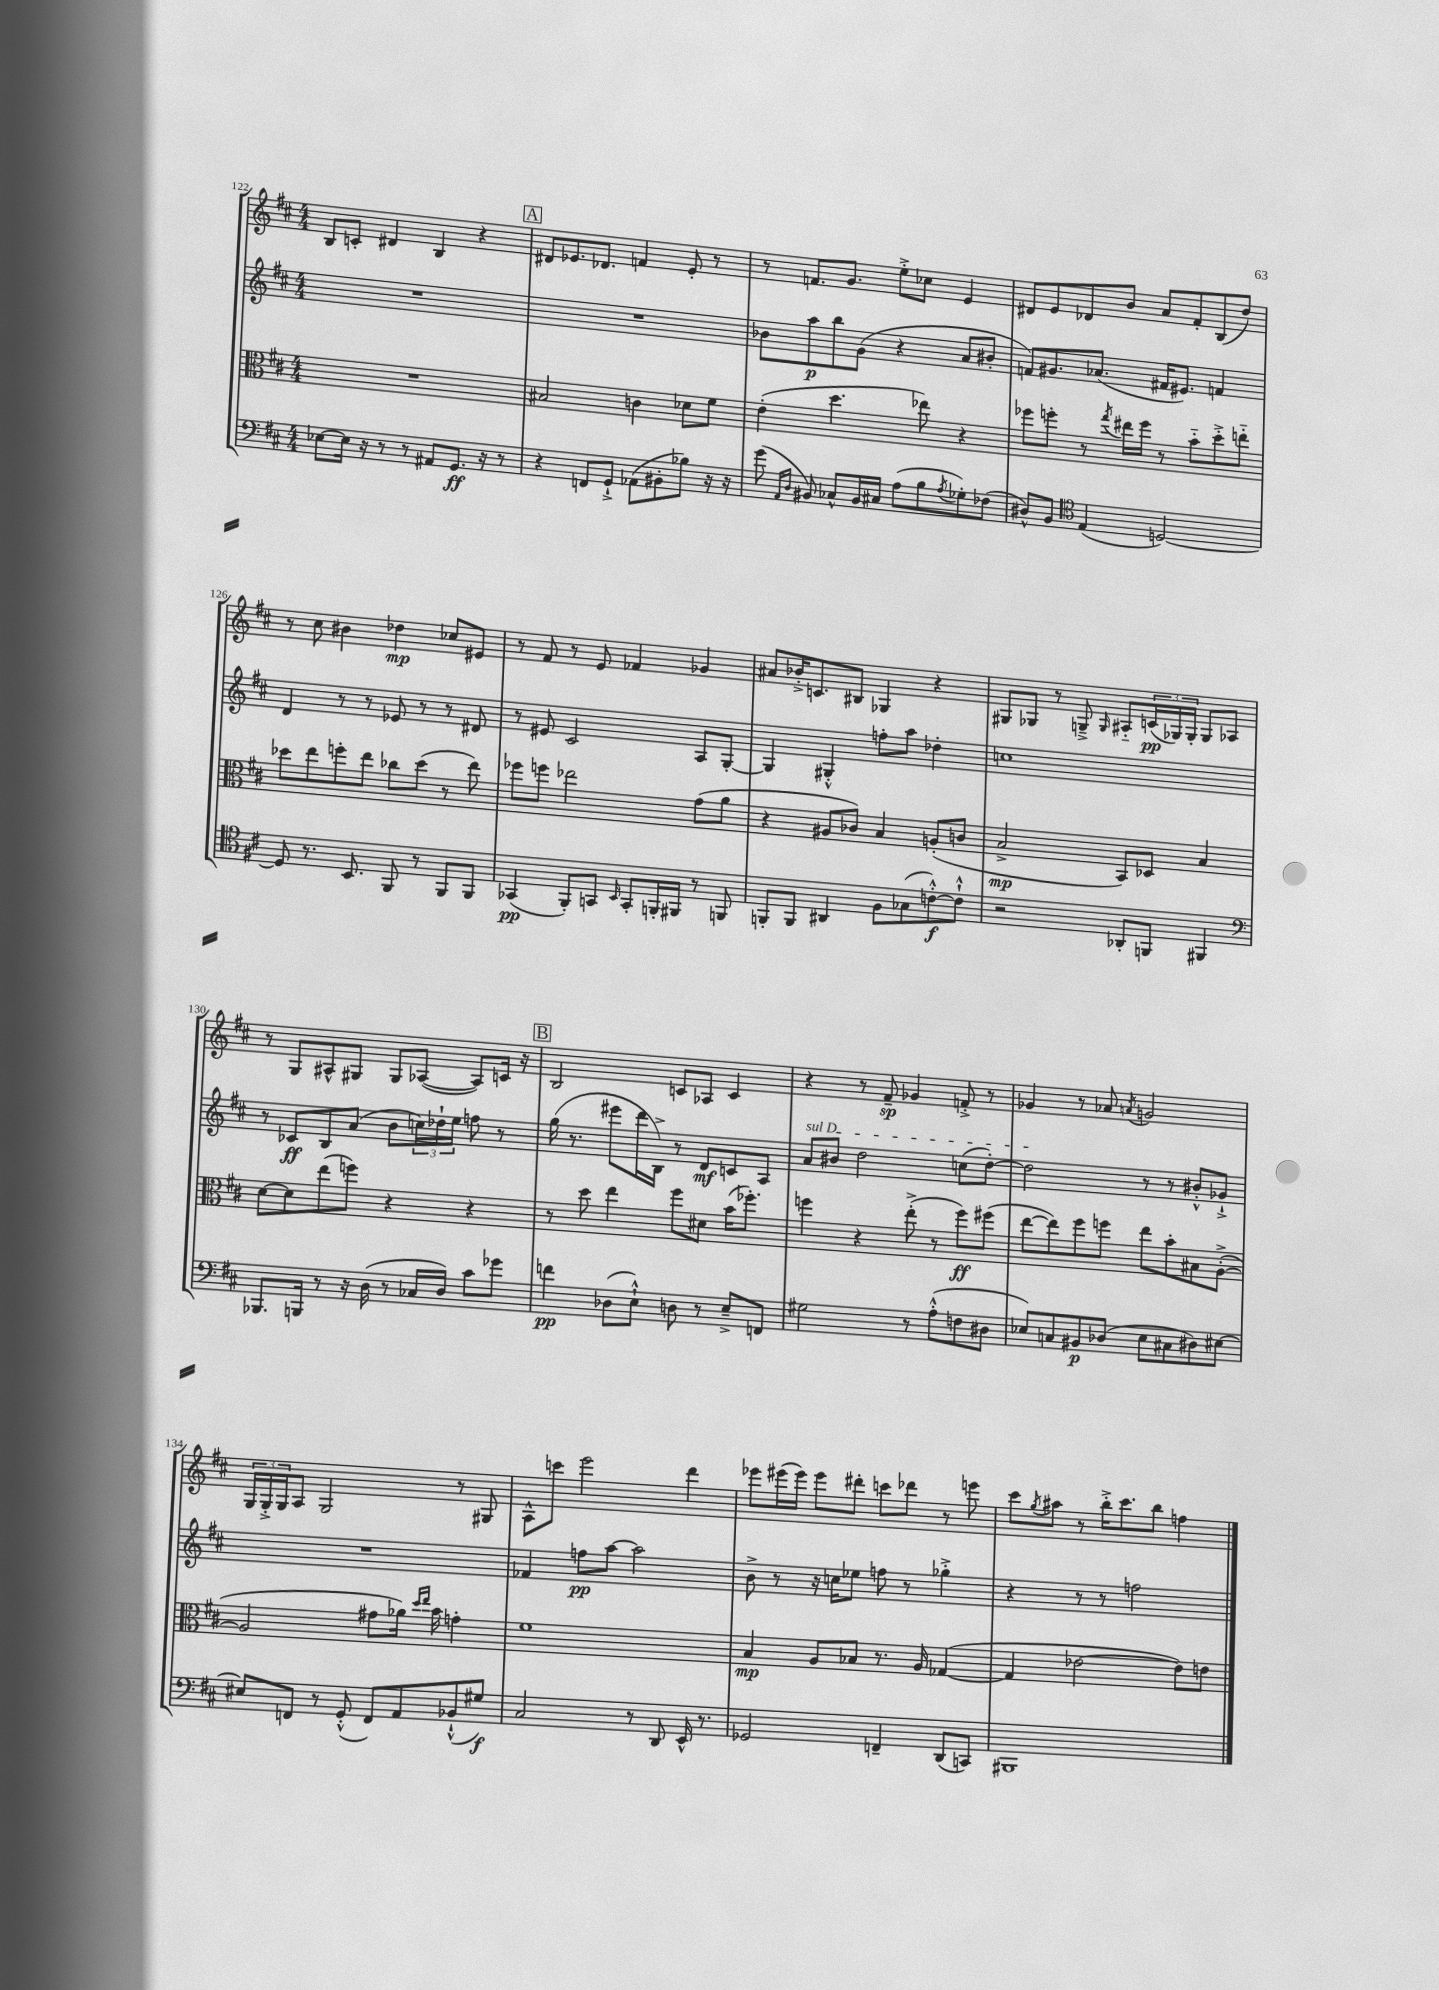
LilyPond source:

<<
\new StaffGroup <<
\new Staff = "s0" {
    \clef treble \key d \major \numericTimeSignature \time 4/4
    b8 c'8-. dis'4 b4 r4 |
    \mark \markup { \box "A" } dis'8 ees'8. des'8. f'4 ees'8-. r8 |
    r8 f'8. g'8. e''8-.-> ces''8 e'4 |
    dis'8 e'8 des'8 b'8 a'8 fis'8-. b8( d''8) |
    r8 cis''8 bis'4 des''4\mp ces''8 eis'8 |
    r8 fis'8 r8 e'8 fes'4 ges'4 |
    ais'8 bes'16-.-> c'8. bis8 ges4 r4 |
    gis8 ges8 r8 g8---> \grace { g16 } ais8-_ \tuplet 3/2 { c'16\pp( ges16) ges16-. } ges8 aes8 |
    r8 g8 ais8-^ gis8 gis8 aes8~( aes8) c'16 r16 |
    \mark \markup { \box "B" } b2 c'8 aes8 c'4 |
    r4 r8 fis'8--\sp ges'4 f'8-.-> r8 |
    ges'4 r8 aes'8 \acciaccatura { a'8 } g'2 |
    \tuplet 3/2 { g16 g16-.-> g16 } a8 g2 r8 gis8 |
    a8-^ c'''8 e'''2 d'''4 |
    ees'''8 eis'''16( eis'''16) eis'''8 dis'''8-. c'''8 des'''8 r8 e'''8 |
    cis'''8 \acciaccatura { g''8 } ais''8 r8 b''16-.-> cis'''8. b''8 f''4 \bar "|." |
}
\new Staff = "s1" {
    \clef treble \key d \major \numericTimeSignature \time 4/4
    R1 |
    \mark \markup { \box "A" } R1 |
    bes'8 a''8\p b''8 g'8( r4 a'8 bis'8-. |
    f'8) gis'8. aes'8.( fis'16 eis'8.) f'4 |
    d'4 r8 r8 ees'8 r8 r8 dis'8 |
    r8 eis'8 cis'2 a8 g8~-. |
    g4 gis4-.-^ f''8-. a''8 des''4-. |
    c''1 |
    r8 ces'8\ff b8 a'8( b'8 \tuplet 3/2 { c''16) des''16-! e''16 } f''8 r8 |
    \mark \markup { \box "B" } g''16( r8. eis'''8 d'''16 b16->) r8 d'8\mf c'8 a8 |
    \once \override TextSpanner.bound-details.left.text = \markup { \italic "sul D" } a'8\startTextSpan bis'8 d''2 c''8( d''8~-.) |
    d''2\stopTextSpan r8 r8 bis'8-.-^ ges'8-!-> |
    R1 |
    fes'4 f''8\pp a''8~ a''2 |
    b'8-> r8 r16 c''16 ees''8 f''8 r8 ges''4-.-> |
    r4 r8 r8 f''2 \bar "|." |
}
\new Staff = "s2" {
    \clef alto \key d \major \numericTimeSignature \time 4/4
    R1 |
    \mark \markup { \box "A" } bis2 c'4 des'8 fis'8 |
    e'4-.( d''4. ees''8) r4 |
    fes''8 f''8-. r8 \acciaccatura { g''8 } eis''16 f''16 r8 b'8-_ d''8-.-> e''8-_ |
    des''8 e''8 f''8-. e''8 ces''8 des''8( r8 e''8) |
    fes''8 f''8 ees''2 g'8( a'8 |
    r4 ais8 ces'8) b4 a8-.( c'8 |
    b2->\mp b,8) des8 b4 |
    d'8~ d'8 e''8( f''8) r4 r4 |
    \mark \markup { \box "B" } r8 d''8 e''4 fis''8 dis'8 b'16( fes''8.-.) |
    f''4 r4 e''8-.->( r8 f''8\ff) fis''8( |
    e''8~ e''8) fis''8 f''8 e''8 b'8-. bis8 a8~-.->( |
    a2 gis'8 aes'16) \grace { d''16 e''16 } b'16 g'4-. |
    fis'1 |
    b4\mp a8 bes8 r8. a16 ges4~( |
    ges4 ees'2~ ees'8) e'8 \bar "|." |
}
\new Staff = "s3" {
    \clef bass \key d \major \numericTimeSignature \time 4/4
    ees8~ ees16 r16 r8 r8 ais,8 g,8.\ff r16 r8 |
    \mark \markup { \box "A" } r4 f,8 g,8-!-> aes,8( bis,8-. bes8) r16 r16 |
    g'8( \grace { a,16 d16 } bis,8) ces8-^ bis,16 cis16 a8( b8 \acciaccatura { a8 } ges8-.) fes8( |
    dis8-^) b,8 \clef tenor e4( d2~) |
    d8 r8. b,8. fis,8 r8 fis,8 fis,8 |
    ges,4\pp( fis,8-.) g,8 \grace { b,16 } g,8-. f,16-. fis,16 r8 f,8 |
    f,8-. f,8 ais,4 fis8 ges8( c'8~-.-^\f) c'8-!-^ |
    r2 aes,8-. f,8 fis,4 |
    \clef bass bes,,8. b,,16 r8 r16 d16( r8 ces16 d16) cis'8 ges'8 |
    \mark \markup { \box "B" } f'4\pp des8( e8-!-^) d8 r8 e8---> f,8 |
    gis2 r8 a8-.-^( f8 dis8 |
    ees8) c8 bis,8\p des8( ees8 cis8 dis8) eis8~ |
    eis8 f,8 r8 g,8-.-^( f,8) a,8 bes,8-!-^( gis8\f) |
    cis2 r8 d,8 e,16-^ r8. |
    ges,2 f,4-- d,8( c,8) |
    bis,,1 \bar "|." |
}
>>
>>
\layout { \context { \Score currentBarNumber = #122 } }
